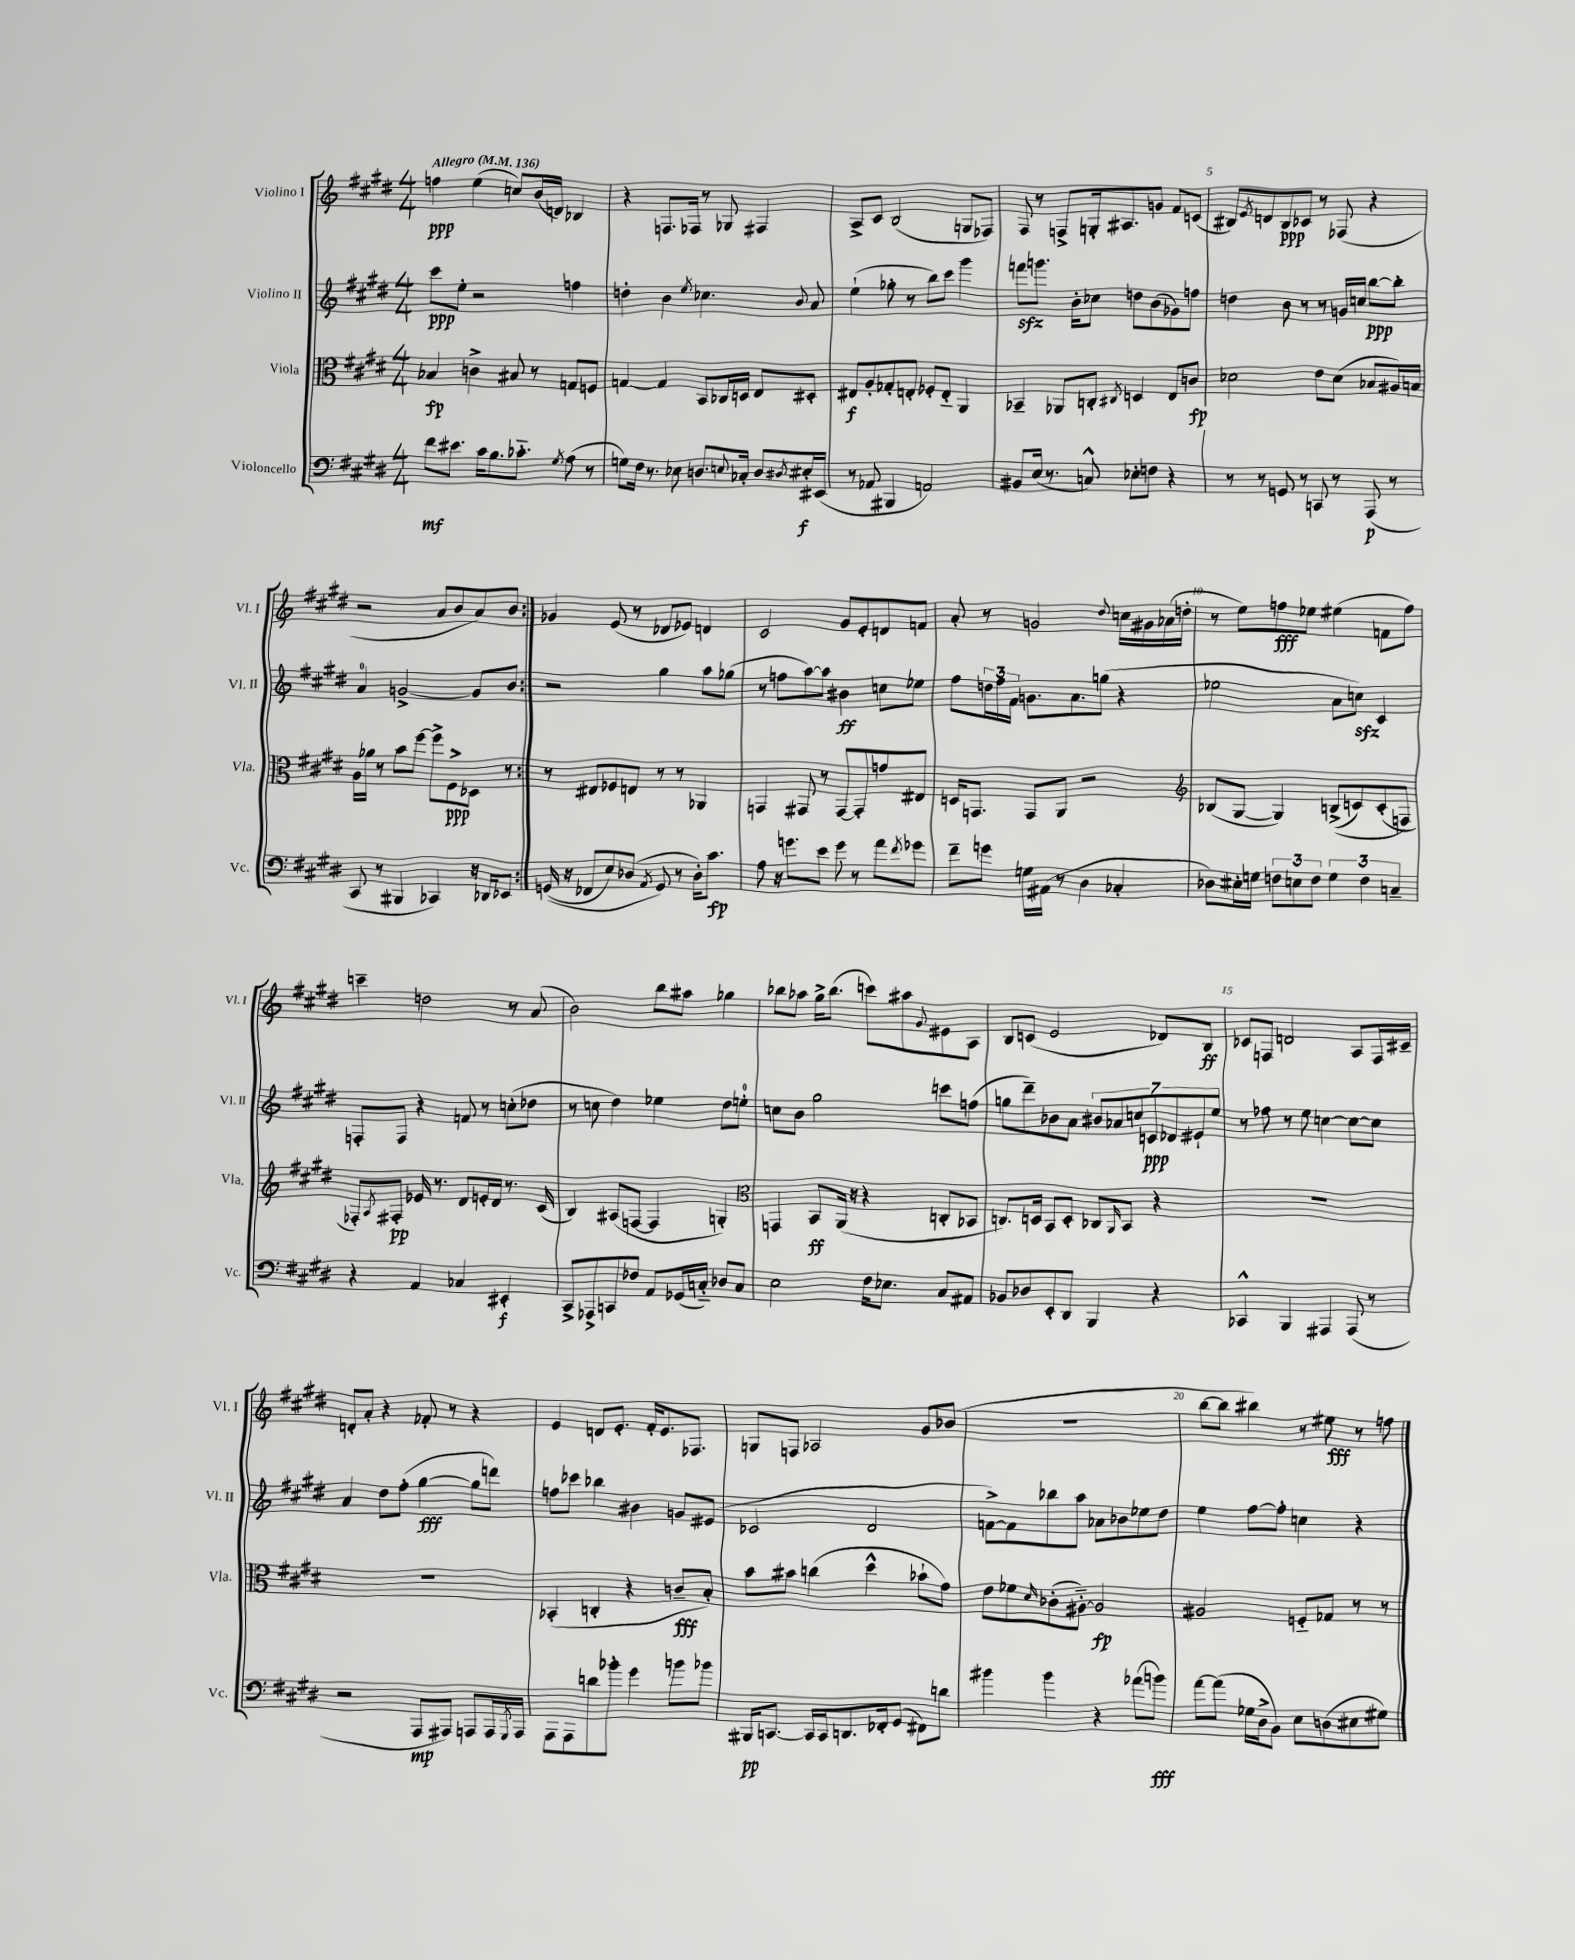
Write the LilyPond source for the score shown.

<<
\new StaffGroup <<
\new Staff = "s0" \with { instrumentName = "Violino I" shortInstrumentName = "Vl. I" } {
    \clef treble \key e \major \numericTimeSignature \time 4/4 \tempo "Allegro" 4 = 136
    \repeat volta 2 { f''4\ppp e''4( c''8) b'16( d'16) bes4 |
    r4 f8. fes16 r8 ges8 fis4 |
    a8-> cis'8 b2( g8 fes8) |
    fis8 r8 f8-> g16-. ais8. g'8 fis'8 c'8( |
    bis8) \acciaccatura { e'8 } d'8 bis8\ppp ces'8 r8 fes8( r4 |
    r2 a'8 b'8 a'8) b'8 | }
    ges'4 e'8( r8 des'8 ees'8) d'4 |
    cis'2 gis'8 e'8-. d'8 f'8 |
    a'8-. r8 g'2 \appoggiatura { dis''8 } c''16 gis'16 aes'16( d''16-. |
    r8 e''8) f''8\fff ees''8 eis''4( f'8 f''8) |
    c'''4-- d''2 r8 a'8( |
    b'2) b''8 ais''8 ges''4 |
    bes''8 aes''8 gis''16-> bes''8.( c'''8) ais''8 \appoggiatura { gis'8 } eis'8 a8 |
    b8 c'8( e'2 des'8) b8\ff |
    ces'8 f8 d'2 a8 f16 cis'16-- |
    d'8-. a'8-. r4 fes'8-. r8 r4 |
    e'4 d'8 e'8.-. fis'16-. e'8. fes8. |
    g8 f8 aes2 gis'8 bes'8( |
    R1 |
    b''8~ b''8 bis''4) r8 eis''8\fff r8 f''8 \bar "|." |
}
\new Staff = "s1" \with { instrumentName = "Violino II" shortInstrumentName = "Vl. II" } {
    \clef treble \key e \major \numericTimeSignature \time 4/4
    \repeat volta 2 { cis'''8\ppp e''8-. r2 f''4 |
    d''4-. b'4 \acciaccatura { e''8 } ces''4. \appoggiatura { b'8 } a'8 |
    e''4-!( ges''8-. r8 b''8) cis'''8 gis'''4 |
    f'''8\sfz g'''8. b'16-. ces''8 d''8 b'8( ges'8) f''8 |
    d''4 b'8 r8 r8 g'16 c''16 b''8~\ppp b''8-. |
    a'4-0 g'2~-> g'8 b'8 | }
    r2 gis''4 a''8 ges''8( |
    r8 f''8 a''8~) a''8 bis'4\ff c''8 ees''8 |
    fis''8 \tuplet 3/2 { d''16 fis''16 fis'16 } g'8. a'8. g''8( r4 |
    ees''2 a'8 c''8\sfz) cis'4 |
    f8-. f8 r4 f'8 r8 c''8-.( des''8 |
    r8 c''8 dis''4) ees''4 dis''8 e''8-0-. |
    c''8 b'8 gis''2 c'''8 f''8( |
    g''8 dis'''8--) bes'8 a'8 \tuplet 7/4 { bis'8 aes'8 c''8 c'8\ppp des'8 eis'8-! e''8 } |
    r8 fes''8 r8 e''8 c''4~ c''8~ c''8 |
    a'4 dis''8 fis''8-.( gis''4~\fff gis''8 d'''8) |
    f''8 ces'''8 bes''4 bis'4 g'8 eis'8( |
    ces'2 dis'2 |
    f'8~->) f'8 bes''8 a''8 aes'8 bes'8 ees''8 dis''8 |
    e''4 fis''8~ fis''8-. c''4 r4 \bar "|." |
}
\new Staff = "s2" \with { instrumentName = "Viola" shortInstrumentName = "Vla." } {
    \clef alto \key e \major \numericTimeSignature \time 4/4
    \repeat volta 2 { bes4\fp c'4-> bis8 r8 g8 f8 |
    g4~ g4 b,8 ces16 d16 e8 dis8-. |
    eis8\f a8-. ges8-. e8-. fes8-. e8-_ a,4 |
    bes,4-- aes,8 c8-. \acciaccatura { cis8 } d4 e8 c'8\fp |
    des'2 e'8 des'8( bes8 ais16) b16 |
    a16 aes'16 r8 b'8 fis''8~ fis''8-> fis8->\ppp des8 r8 | }
    r8 eis8 fes8 e8 r8 r8 aes,4 |
    g,4 gis,8 r8 gis,8~ gis,8-. g'8 eis8 |
    d16 g,8. g,8 a,8 r2 |
    \clef treble bes8( gis8~ gis4) b8->(\( c'8) c'8-.( f8\) |
    fes8-.) \acciaccatura { a8 } fis8-.\pp ees'16 r8. dis'8 e'16-. dis'16 r8. cis'16( |
    b4) ais8( f8~ f4 g4-.) |
    \clef alto g,4 b,8\ff a,16( r16 r4 c8-. bes,8 |
    c8.) d16 b,8 d8-. ces8 \grace { a,16 } b,8 r4 |
    R1 |
    R1 |
    bes,4-.( c4-. r4 c'8--\fff b8-.) |
    b'8 bis'8 c''4( dis''4-^ bes'8-! gis'8) |
    e'8 fes'8 \grace { dis'16 } ces'8-.( ais8~-_) ais2\fp |
    ais2 f8-_ ges8 r8 r8 \bar "|." |
}
\new Staff = "s3" \with { instrumentName = "Violoncello" shortInstrumentName = "Vc." } {
    \clef bass \key e \major \numericTimeSignature \time 4/4
    \repeat volta 2 { fis'8\mf eis'8. cis'16 b8. ces'8.-_ \acciaccatura { gis8 } a8( r8 |
    g8) fis16 r8. ees8 d8. \appoggiatura { e8 } ces16-. d8 \acciaccatura { dis8 } eis16-.\f eis,16( |
    r8 aes,8 bis,,4 a,2) |
    bis,8 e16( r8. c8-^) ees8-. f8 r4 |
    r8 r8 g,8 r8 c,8 r8 a,,8\p( r8 |
    cis,8 r8 bis,,4 ces,4) r16 des,16 ees,8 | }
    g,16(\( r16 fes,8 e8) des8( \acciaccatura { a,8 } g,8\) r8 des16-.) cis'8.\fp |
    a8 r16 g'8. e'8 g'8 r8 a'8 \acciaccatura { fis'8 } ges'8 |
    fis'8-- g'8 g16 ais,16( r8 dis4 ces4-. |
    des8) eis16-. g16 \tuplet 3/2 { f8 e8 f8 } \tuplet 3/2 { g4 f4 c4-- } |
    r4 a,4 ces4 eis,4-.\f |
    cis,8-> aes,,8-> c,8 fes8 a,8 ges,16( c16-_) des8 c8 |
    e2 fis16 ees8. cis8 ais,8 |
    bes,8 des8 e,8-. dis,8 b,,4 r4 |
    ces,4-^ b,,4 ais,,4 ais,,8( r8 |
    r2 a,,8\mp ais,,8) a,,8 a,,16 \acciaccatura { gis,,8 } a,,16 |
    a,,8 a,,8 d'8 bes'8-. gis'4 b'8 bes'8 |
    bis,,16\pp c,8.~ c,16 c,16 d,8. fes,16-. gis,8( fis,8) d'8 |
    bis'4 bis'4 r4 aes'8( b'8\fff) |
    a'8~ a'8( ges16 dis16-> b,8) e8 d8( eis8 gis8) \bar "|." |
}
>>
>>
\layout { \context { \Score \override BarNumber.break-visibility = ##(#f #t #t) barNumberVisibility = #(every-nth-bar-number-visible 5) } }
